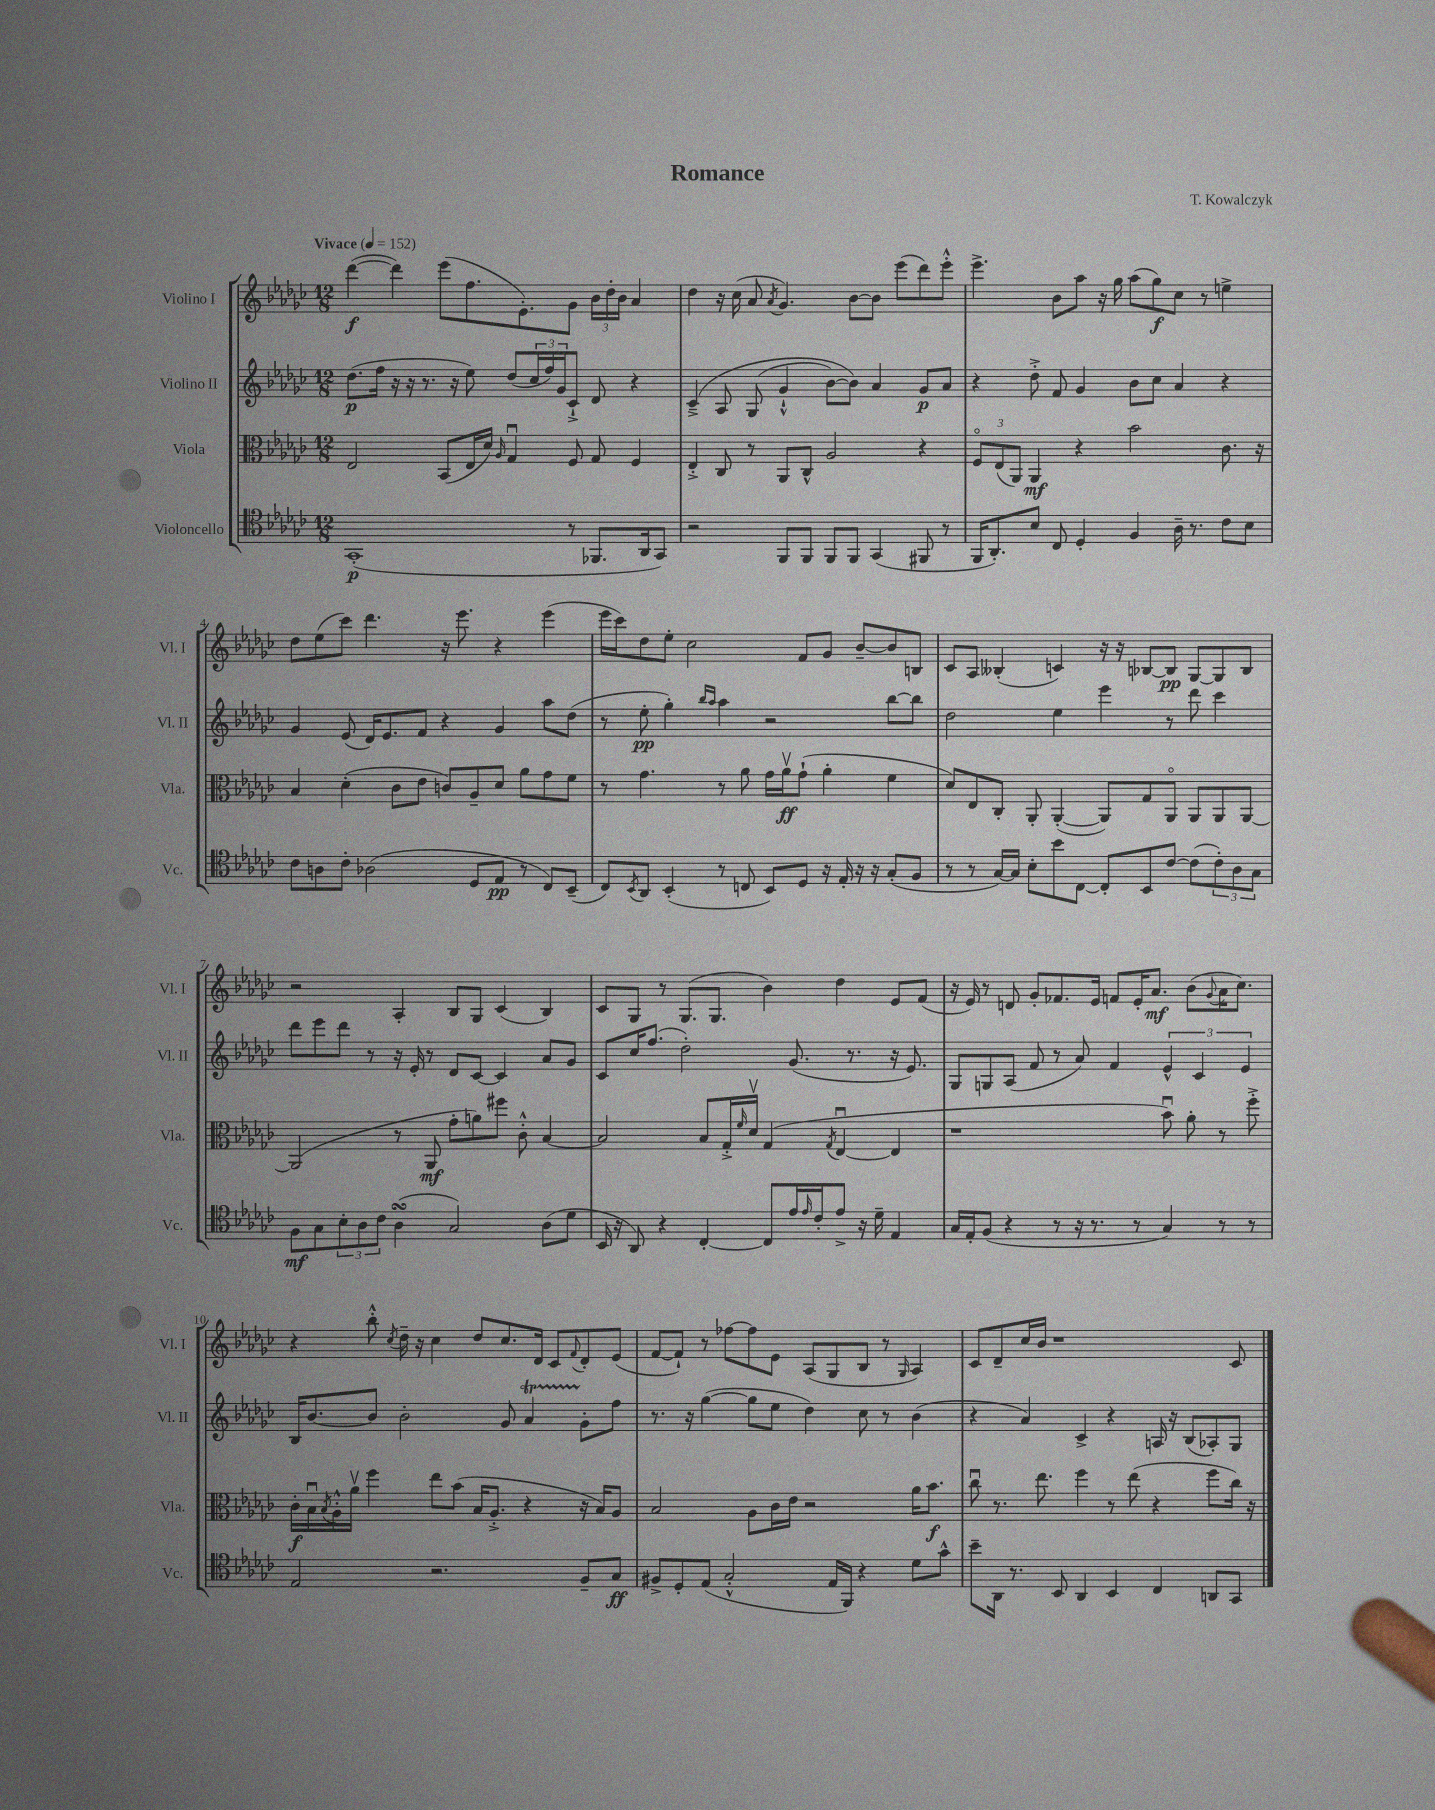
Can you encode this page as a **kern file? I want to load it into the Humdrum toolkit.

**kern	**kern	**kern	**kern
*staff4	*staff3	*staff2	*staff1
*clefC4	*clefC3	*clefG2	*clefG2
*k[b-e-a-d-g-c-]	*k[b-e-a-d-g-c-]	*k[b-e-a-d-g-c-]	*k[b-e-a-d-g-c-]
*M12/8	*M12/8	*M12/8	*M12/8
*MM152	*MM152	*MM152	*MM152
(1GG-'	2E-	(8.dd-	([4ddd-
.	.	16ff	.
.	.	16r	4ddd-])
.	.	16r	.
.	.	8.r	.
.	(8BB-	.	(8eee-
.	.	16r	.
.	16E-	8ee-)	8.ff
.	16d-)	.	.
.	16qqA-	.	.
.	4G-u	(8dd-	.
.	.	.	8.e-')
.	.	24cc-	.
.	.	24ff)	.
.	.	24g-	.
8r	8F	8c-`^	8g-
8.FF-	8G-	8d-	24b-
.	.	.	24dd-'
.	.	.	24b-
.	4F	4r	4a-
16AA-	.	.	.
8GG-)	.	.	.
=	=	=	=
2r	4E-'^	&(4c-~^	4dd-
.	8C-	8A-	16r
.	.	.	(16cc-
.	8r	(8G-	8a-
.	.	.	8qa-
8FF	8AA-	4g-`^^	4.g-)
8FF	8C-^^	.	.
8FF	2A-	[8b-)	.
8FF	.	8b-]&)	[8b-
(4GG-	.	4a-	8b-]
.	.	.	(8eee-
8FF#	4r	8g-	8ddd-)
8r	.	8a-	8eee-'^^
=	=	=	=
16FF	12Fo	4r	4.eee-^
8.AA-')	.	.	.
.	(12E-	.	.
.	12AA-)	.	.
8B-	4AA-	8dd-'^	.
8C-	.	8f	8b-
4D-'	4r	4g-	8aa-
.	.	.	16r
.	.	.	16gg-
4F	2b-	8b-	(8aa-
.	.	8cc-	8gg-)
16A-~	.	4a-	8cc-
8.r	.	.	.
.	.	.	8r
8c-	8.c-	4r	4ee^
8B-	.	.	.
.	16r	.	.
=	=	=	=
8c-	4B-	4g-	8dd-
8A	.	.	(8ee-
8c-'	(4d-'	(8e-	8ccc-)
(2A-	.	16d-)	4.ddd-
.	.	8.e-	.
.	8c-	.	.
.	8e-	8f	.
.	8c)	4r	16r
.	.	.	8.eee-
8D-	8A-~	.	.
8E-	8d-	4g-	4r
8r	8a-	.	.
8C-)	8g-	8aa-	(4eee-
(8BB-~	8f	(8dd-	.
=	=	=	=
8C-)	8r	8r	16eee-
.	.	.	16ccc-)
8qBB-	.	.	.
8AA-	4.g-	8ee-'	8dd-
(4BB-'	.	4gg-')	8ee-'
.	.	.	2cc-
.	.	16qqbb-	.
.	.	16qqaa-	.
8r	8r	4aa-	.
8C	8a-	.	.
8BB-)	16g-	2r	.
.	16a-v	.	.
8D-	(8g-`	.	8f
16r	4a-'	.	8g-
16E-'	.	.	.
16r	.	.	[8b-~
16r	.	.	.
(8G-'	4f	[8bb-	8b-]
8F	.	8bb-]	8B
=	=	=	=
8r	8d-)	2dd-	8c-
8r	8E-	.	8A-
[16G-)	8C-'	.	(4B--'
16G-]	.	.	.
8B-'	8AA-'	.	.
8b-	([4AA-'	4ee-	4c)
[8C-	.	.	.
8C-']	8AA-])	4eee-	16r
.	.	.	16r
8BB-	8G-	.	[8B-
[8c-	8AA-o	8r	8B-]
(8c-]	8AA-	8ddd-	[8G-
12c-')	8AA-	4ccc-	8G-]
12A-	.	.	.
.	[8AA-	.	8B-
12G-	.	.	.
=	=	=	=
8F	(2AA-]	8ddd-	2r
8G-	.	8eee-	.
12B-'	.	8ddd-	.
12A-	.	.	.
.	.	8r	.
12c-	.	.	.
(4A-	8r	16r	4A-'
.	.	16e-'	.
.	8AA-	8r	.
2G-)	8g-'	8d-	8B-
.	8a)	[8c-	8G-
.	8ff#	4c-]	(4c-
.	8c-'^^	.	.
(8A-	[4B-	8a-	4B-)
8d-	.	8g-	.
=	=	=	=
16BB-	2B-]	8c-	8c-
16r	.	.	.
8AA-)	.	16cc-	8G-
.	.	(8.ff	.
4r	.	.	8r
.	.	2dd-')	(8.G-
[4C-'	8B-	.	.
.	.	.	8.G-
.	16G-'^	.	.
.	16qqf	.	.
.	16d-v	.	.
8C-]	(4G-	.	4b-)
16e-	.	(8.g-	.
16qqe-	.	.	.
16c-'	.	.	.
.	8qG-	.	.
8e-^	[4E-u	.	4dd-
.	.	8.r	.
16r	.	.	.
16d-~	.	.	.
4E-	4E-]	16r	8e-
.	.	8.e-)	.
.	.	.	(8f
=	=	=	=
16G-	1r	8G-	16r
16E-'	.	.	16e-)
(8F	.	8G	8r
4r	.	(8A-	8d
.	.	8f	8g-'
8r	.	8r	8.f-
16r	.	8a-)	.
8.r	.	.	16e-
.	.	4f	8f
8r	.	.	16e-'
.	.	.	8.a-
4G-)	8b-u)	6e-^^	.
.	8a-'	.	(8b-
.	.	6c-	.
.	.	.	8qqg-
8r	8r	.	16a-
.	.	.	8.cc-)
.	.	6e-	.
8r	8ff'^	.	.
=	=	=	=
2E-	16c-'	16B-	4r
.	16B-u	[8.b-	.
.	8qB-	.	.
.	16A-'^^	.	.
.	16a-v	.	.
.	4ff	8b-]	8bb-'^^
.	.	.	8qcc-
.	.	2b-'	16dd-~
.	.	.	16r
2.r	8ee-	.	4cc-
.	(8b-	.	.
.	16B-	.	8dd-
.	8.A-'^	.	.
.	.	8g-	8.cc-
.	4r	4a-	.
.	.	.	16d-
.	.	.	8c-
.	.	.	8qqf
8F~	16r	8g-'	8d-'
.	16B-)	.	.
8G-	8A-	8ff	(8e-
=	=	=	=
8F#^	2B-	8.r	[8f
8D-'	.	.	8f`])
.	.	16r	.
(8E-	.	([4gg-	8r
2G-'^^	.	.	[8ff-
.	8A-	8gg-]	8ff-]
.	16c-	8ee-	8e-
.	16e-	.	.
.	2r	4dd-)	(8A-
16E-	.	.	8G-
16FF)	.	.	.
4r	.	8cc-	8B-
.	.	8r	8r
.	.	.	16qqG-
8d-	16a-	(4b-	4A-)
.	8.b-	.	.
8g-^^	.	.	.
=	=	=	=
8b-~	8cc-u	4r	8c-
16AA-	8.r	.	8d-~
8.r	.	.	.
.	.	4a-)	16cc-
.	8.ee-	.	16b-
8BB-	.	.	1r
4AA-	4ff	4c-^	.
4BB-	8r	4r	.
.	(8ee-	.	.
4C-	4r	16A	.
.	.	16r	.
.	.	(8B-	.
8AA	8ff	8A-')	.
8GG-	16cc-)	8G-	8c-
.	16r	.	.
==	==	==	==
*-	*-	*-	*-
